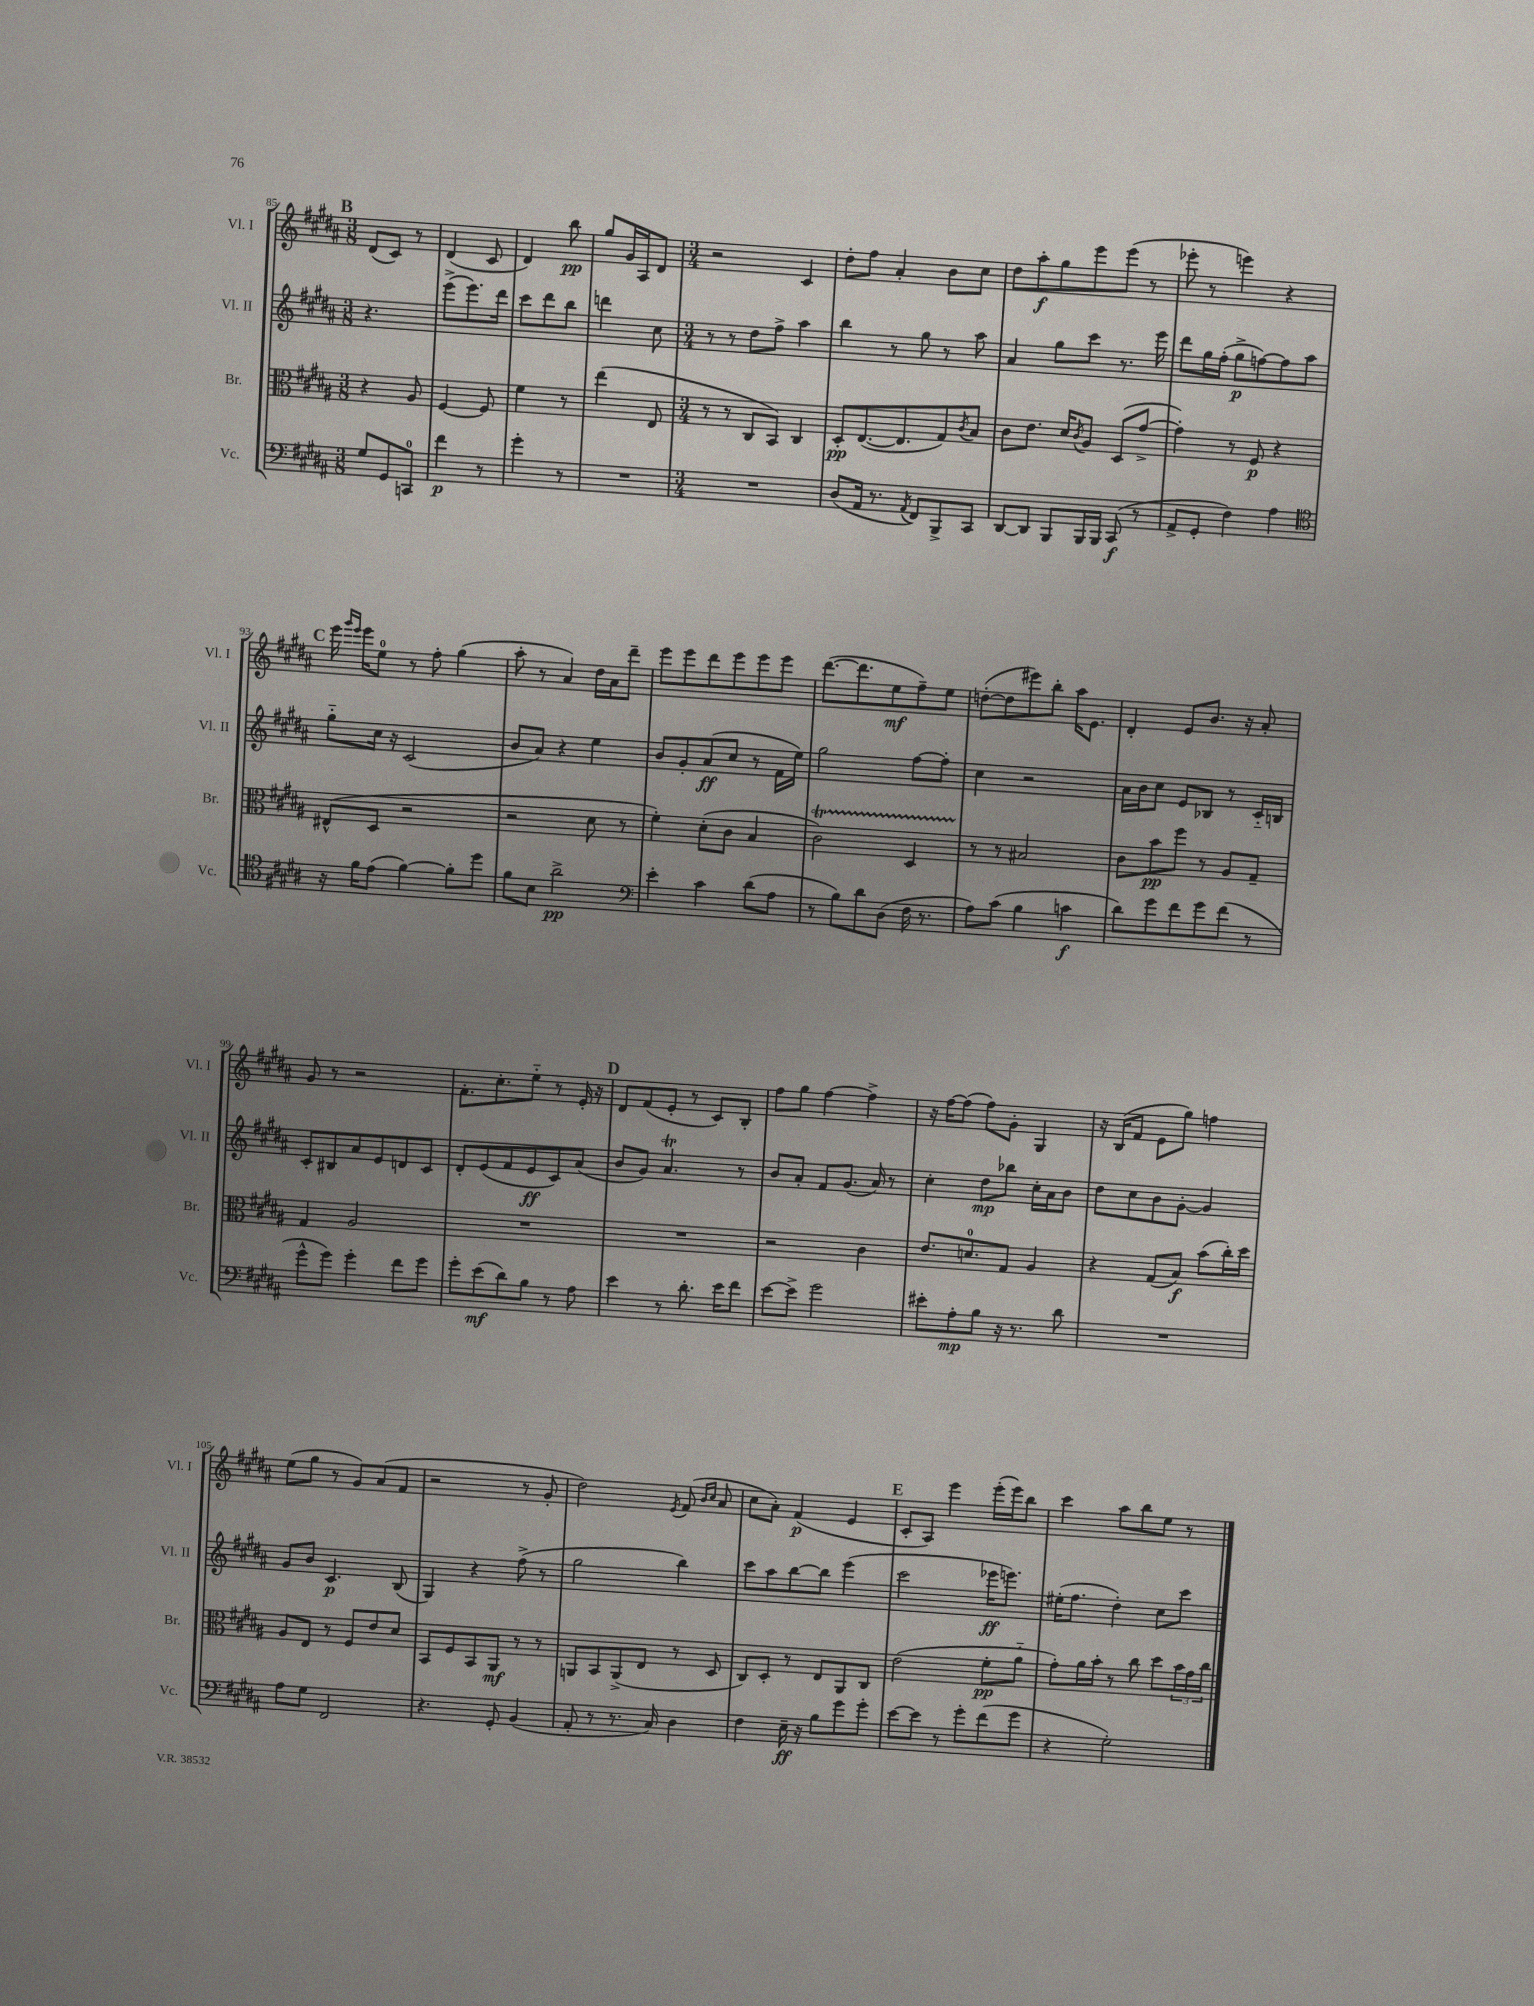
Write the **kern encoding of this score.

**kern	**dynam	**kern	**dynam	**kern	**dynam	**kern	**dynam
*part4	*part4	*part3	*part3	*part2	*part2	*part1	*part1
*staff4	*staff4	*staff3	*staff3	*staff2	*staff2	*staff1	*staff1
*I"Vc.	*	*I"Br.	*	*I"Vl. II	*	*I"Vl. I	*
*I'Vc.	*	*I'Br.	*	*I'Vl. II	*	*I'Vl. I	*
*clefF4	*	*clefC3	*	*clefG2	*	*clefG2	*
*k[f#c#g#d#a#]	*	*k[f#c#g#d#a#]	*	*k[f#c#g#d#a#]	*	*k[f#c#g#d#a#]	*
*M3/8	*	*M3/8	*	*M3/8	*	*M3/8	*
!!LO:REH:place=s1:t=B
=85	=85	=85	=85	=85	=85	=85	=85
8G#/L	.	4r	.	4.r	.	(8d#/L	.
8GG#/	.	.	.	.	.	8c#/J)	.
8CCn/J	.	8A#/	.	.	.	8r	.
=86	=86	=86	=86	=86	=86	=86	=86
4f#\	p	[4F#/	.	(8eee^\L	.	(4d#/	.
.	.	.	.	8.eee\)	.	.	.
8r	.	8F#/]	.	.	.	8c#/	.
.	.	.	.	16ddd#\Jk	.	.	.
=87	=87	=87	=87	=87	=87	=87	=87
4g#'\	.	4f#\	.	8ccc#\L	.	4d#/)	.
.	.	.	.	8ddd#\	.	.	.
8r	.	8r	.	8bb\J	.	8bb\	pp
=88	=88	=88	=88	=88	=88	=88	=88
4.r	.	(4ee\	.	4dddn\	.	8gg#/L	.
.	.	.	.	.	.	16g#/L	.
.	.	.	.	.	.	16A#/J	.
.	.	8E/	.	8cc#\	.	8d#/J	.
=89	=89	=89	=89	=89	=89	=89	=89
*M3/4	*	*M3/4	*	*M3/4	*	*M3/4	*
2.r	.	8r	.	8r	.	2r	.
.	.	8r	.	8r	.	.	.
.	.	8C#/L	.	8dd#\L	.	.	.
.	.	8BB/J)	.	8ff#^\J	.	.	.
.	.	4C#/	.	4aa#\	.	4c#/	.
=90	=90	=90	=90	=90	=90	=90	=90
(8D#/L	.	8D#'/L	pp	4bb\	.	8dd#'\L	.
16AA#/Jk	.	([8.E/	.	.	.	8ff#\J	.
8.r	.	.	.	.	.	.	.
.	.	.	.	8r	.	4a#'/	.
.	.	8.E/]	.	.	.	.	.
8qAA#/	.	.	.	.	.	.	.
8FF#/L)	.	.	.	8gg#\	.	.	.
8BBB^/	.	8G#/)	.	8r	.	8b\L	.
.	.	8qc#/	.	.	.	.	.
8CC#/J	.	8B/J	.	8aa#\	.	8cc#\J	.
=91	=91	=91	=91	=91	=91	=91	=91
[8DD#/L	.	8c#\L	.	4a#/	.	8dd#\L	.
8DD#/J]	.	8.e\J	.	.	.	8aa#'\	f
8BBB/L	.	.	.	8gg#\L	.	8gg#\	.
.	.	16d#/KL	.	.	.	.	.
.	.	8qc#/	.	.	.	.	.
16BBB/L	.	8A#/J	.	8ccc#\J	.	8eee\	.
16BBB/JJ	.	.	.	.	.	.	.
(8CC#/	f	(8D#/L	.	8.r	.	(8eee\J	.
8r	.	[8g#^/J	.	.	.	8r	.
.	.	.	.	16eee\	.	.	.
=92	=92	=92	=92	=92	=92	=92	=92
8AA#^/L	.	4g#'\])	.	8ddd#\L	.	8eee-X'\	.
8GG#'/J	.	.	.	16gg#\L	.	8r	.
.	.	.	.	(16ff#'\JJ	.	.	.
4F#\)	.	8r	.	8gg#^\L	p	4eeen\)	.
.	.	8F#/	p	[8ffn\)	.	.	.
4A#\	.	4r	.	8ff\]	.	4r	.
.	.	.	.	8aa#\J	.	.	.
!!LO:LB:g=z
!!LO:REH:place=s1:t=C
=93	=93	=93	=93	=93	=93	=93	=93
*clefC4	*	*	*	*	*	*	*
16r	.	(8E#X^^/L	.	8gg#\L	.	16eee\	.
.	.	.	.	.	.	16qqggg#/LL	.
.	.	.	.	.	.	16qqeee/JJ	.
16f#\KL	.	.	.	.	.	16eee\KL	.
(8e\J	.	8D#/J	.	16cc#\Jk	.	8ee\J	.
.	.	.	.	16r	.	.	.
[4f#\)	.	2r	.	(2c#/	.	8r	.
.	.	.	.	.	.	8ff#'\	.
8f#'\L]	.	.	.	.	.	(4gg#\	.
8dd#\J	.	.	.	.	.	.	.
=94	=94	=94	=94	=94	=94	=94	=94
8f#\L	.	2r	.	8b/L	.	8aa#'\	.
8B\J	.	.	.	8a#/J)	.	8r	.
2a#^\	pp	.	.	4r	.	4a#/)	.
.	.	8d#\	.	4ee\	.	16dd#\LL	.
.	.	.	.	.	.	16a#\J	.
.	.	8r	.	.	.	8ddd#~\J	.
=95	=95	=95	=95	=95	=95	=95	=95
*clefF4	*	*	*	*	*	*	*
4e'\	.	4f#'\)	.	8b/L	.	8eee\L	.
.	.	.	.	8g#'/	.	8eee\	.
4c#\	.	(8d#'\L	.	(8a#/	ff	8ddd#\	.
.	.	8c#\J	.	8cc#/J	.	8eee\	.
(8d#\L	.	4B/	.	8r	.	8eee\	.
8A#\J	.	.	.	16f#\LL	.	8eee\J	.
.	.	.	.	16ee\JJ)	.	.	.
=96	=96	=96	=96	=96	=96	=96	=96
8r	.	2c#T\)	.	2gg#\	.	([8.ddd#\L	.
8B\L)	.	.	.	.	.	.	.
.	.	.	.	.	.	8.ddd#\]	.
8d#\	.	.	.	.	.	.	.
(8D#\J	.	.	.	.	.	8ee\	mf
16F#\	.	4D#TTT/	.	[8ff#\L	.	8ff#~\)	.
8.r	.	.	.	.	.	.	.
.	.	.	.	8ff#'\J]	.	8ee\J	.
=97	=97	=97	=97	=97	=97	=97	=97
8A#\L)	.	8r	.	4cc#\	.	([8ddn'\L	.
(8c#\J	.	8r	.	.	.	8dd\]	.
4B\	.	2B#X/	.	2r	.	8eee#X\)	.
.	.	.	.	.	.	8bb'\J	.
4cn\	f	.	.	.	.	16aa#\KL	.
.	.	.	.	.	.	8.e\J	.
=98	=98	=98	=98	=98	=98	=98	=98
8d#\L)	.	8c#\L	.	16a#\LL	.	4d#'/	.
.	.	.	.	16b\J	.	.	.
8g#\	.	8b\	pp	8cc#\J	.	.	.
8f#\	.	8ff#\J	.	8e/L	.	8e/L	.
8g#\	.	8r	.	8B-X/J	.	8.b/J	.
(8f#\J	.	8A#/L	.	8r	.	.	.
.	.	.	.	.	.	16r	.
8r	.	8G#~/J	.	16c#/LL	.	8a#'/	.
.	.	.	.	16Bn/JJ	.	.	.
!!LO:LB:g=z
=99	=99	=99	=99	=99	=99	=99	=99
8g#^^\L	.	4G#/	.	8c#'/L	.	8g#/	.
8g#\J)	.	.	.	8B#X/	.	8r	.
4g#'\	.	2A#/	.	8a#/	.	2r	.
.	.	.	.	8e/	.	.	.
8f#\L	.	.	.	8dn/	.	.	.
8g#\J	.	.	.	8c#/J	.	.	.
=100	=100	=100	=100	=100	=100	=100	=100
8g#'\L	.	2.r	.	8d#'/L	.	8.f#'\L	.
(8e\	mf	.	.	(8e/	.	.	.
.	.	.	.	.	.	8.cc#'\	.
8d#\)	.	.	.	8f#/	.	.	.
8B\J	.	.	.	8e/	ff	8ee\J	.
8r	.	.	.	8c#/)	.	8r	.
8A#\	.	.	.	(8a#/J	.	16e'/	.
.	.	.	.	.	.	16r	.
!!LO:REH:place=s1:t=D
=101	=101	=101	=101	=101	=101	=101	=101
4e\	.	2.r	.	8b/L	.	8d#/L	.
.	.	.	.	8g#/J)	.	(8f#/	.
8r	.	.	.	4.a#t/	.	8e'/J	.
8.d#'\	.	.	.	.	.	8r	.
.	.	.	.	.	.	8c#/L)	.
16e\KL	.	.	.	.	.	.	.
8f#\J	.	.	.	8r	.	8B'/J	.
=102	=102	=102	=102	=102	=102	=102	=102
[8e\L	.	2r	.	8b/L	.	8ff#\L	.
8e^\J]	.	.	.	8a#'/J	.	8gg#\J	.
2g#\	.	.	.	8f#/L	.	[4ff#\	.
.	.	.	.	(8.g#/J	.	.	.
.	.	4c#\	.	.	.	4ff#^\]	.
.	.	.	.	16a#/)	.	.	.
.	.	.	.	8r	.	.	.
=103	=103	=103	=103	=103	=103	=103	=103
8e#X'\L	.	8.e/L	.	4cc#'\	.	16r	.
.	.	.	.	.	.	[16ff#\KL	.
8A#'\	mp	.	.	.	.	(8ff#\J]	.
.	.	8.dn/	.	.	.	.	.
8B\J	.	.	.	8dd#\L	mp	8ff#\L)	.
16r	.	8G#/J	.	8bb-X\J	.	8g#'\J	.
8.r	.	.	.	.	.	.	.
.	.	4A#/	.	16cc#'\LL	.	4G#/	.
.	.	.	.	16a#\J	.	.	.
8d#\	.	.	.	8b\J	.	.	.
=104	=104	=104	=104	=104	=104	=104	=104
2.r	.	4r	.	8dd#\L	.	16r	.
.	.	.	.	.	.	(16B/KL	.
.	.	.	.	8cc#\	.	8f#/J	.
.	.	(8G#/L	.	8b\	.	8e\L	.
.	.	8B/J)	f	[8g#'\J	.	8gg#\J)	.
.	.	(8b\L	.	4g#/]	.	4ffn\	.
.	.	16cc#'\L)	.	.	.	.	.
.	.	16dd#\JJ	.	.	.	.	.
!!LO:LB:g=z
=105	=105	=105	=105	=105	=105	=105	=105
8A#\L	.	8A#/L	.	8g#/L	.	(8ee\L	.
8G#\J	.	8E/J	.	8b/J	.	8gg#\J	.
2FF#/	.	8r	.	4.c#/	p	8r	.
.	.	8F#/L	.	.	.	8g#/L)	.
.	.	8e/	.	.	.	(8a#/	.
.	.	8d#/J	.	(8B/	.	8f#/J	.
=106	=106	=106	=106	=106	=106	=106	=106
4.r	.	8BB/L	.	4G#/)	.	2r	.
.	.	8F#/	.	.	.	.	.
.	.	8BB/	.	4r	.	.	.
8GG#'/	.	8AA#/J	mf	.	.	.	.
(4BB/	.	8r	.	(8ff#^\	.	8r	.
.	.	8r	.	8r	.	8g#'/	.
=107	=107	=107	=107	=107	=107	=107	=107
8AA#'/	.	8AAn/L	.	2gg#\	.	2dd#\)	.
8r	.	8BB/	.	.	.	.	.
8.r	.	(8AA^/	.	.	.	.	.
.	.	8E/J	.	.	.	.	.
16C#/)	.	.	.	.	.	.	.
.	.	.	.	.	.	8qe/	.
4D#\	.	8r	.	4bb\)	.	(8f#/	.
.	.	.	.	.	.	16qqb/LL	.
.	.	.	.	.	.	16qqcc#/JJ	.
.	.	8D#/	.	.	.	8a#/	.
=108	=108	=108	=108	=108	=108	=108	=108
4F#\	.	8C#/L)	.	8ccc#\L	.	8cc#\L	.
.	.	8D#'/J	.	8aa#\	.	8a#'\J)	.
16E~\	ff	8r	.	[8bb\	.	(4f#/	p
16r	.	.	.	.	.	.	.
8B\L	.	8E/L	.	8bb\J]	.	.	.
8g#\	.	8AA#/	.	(4eee\	.	4e/	.
8g#'\J	.	8C#/J	.	.	.	.	.
!!LO:REH:place=s1:t=E
=109	=109	=109	=109	=109	=109	=109	=109
[8e\L	.	(2e\	.	2ccc#\	.	8c#'/L	.
8e\J]	.	.	.	.	.	8A#/J)	.
8r	.	.	.	.	.	4eee\	.
8g#'\L	.	.	.	.	.	.	.
(8f#\	.	8f#'\L	pp	16eee-X\KL	ff	(16eee'\LL	.
.	.	.	.	8.eeen\J)	.	16eee\J)	.
8g#\J	.	8a#\J	.	.	.	8bb\J	.
=110	=110	=110	=110	=110	=110	=110	=110
4r	.	8g#'\L)	.	(16ee#X'\KL	.	4ccc#\	.
.	.	.	.	8.ff#\J	.	.	.
.	.	16a#\L	.	.	.	.	.
.	.	16b'\JJ	.	.	.	.	.
2G#'\)	.	8r	.	4dd#'\)	.	8aa#\L	.
.	.	8cc#\	.	.	.	8bb\	.
.	.	8dd#\L	.	8cc#\L	.	8ee\J	.
.	.	24b\L	.	8ccc#\J	.	8r	.
.	.	24g#\	.	.	.	.	.
.	.	24cc#\JJ	.	.	.	.	.
==	==	==	==	==	==	==	==
*-	*-	*-	*-	*-	*-	*-	*-
